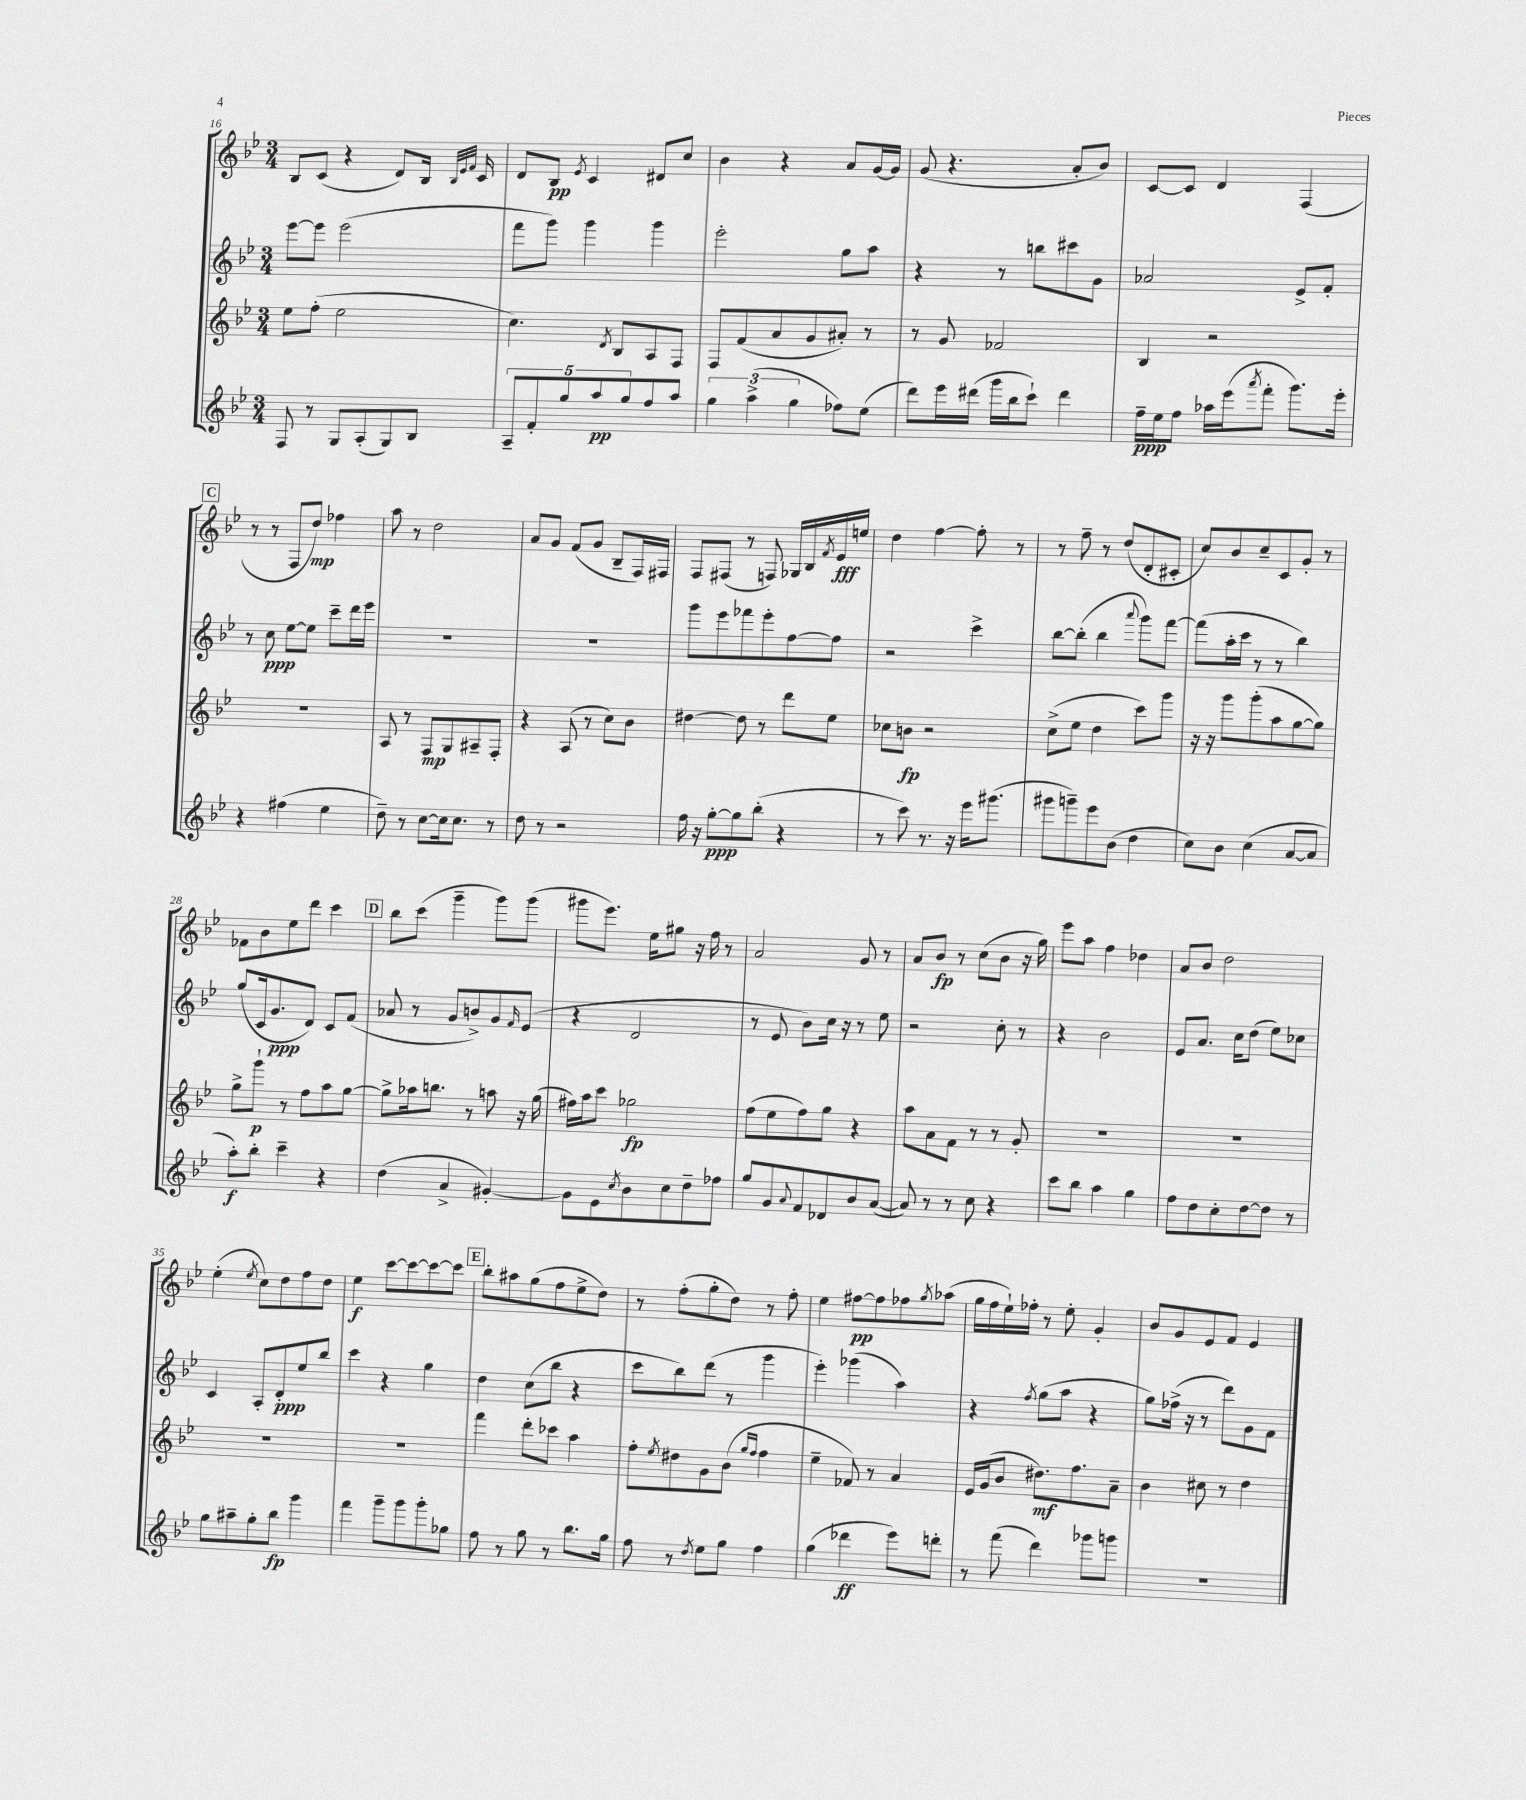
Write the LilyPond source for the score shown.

<<
\new StaffGroup <<
\new Staff = "s0" {
    \clef treble \key bes \major \numericTimeSignature \time 3/4
    bes8 c'8( r4 d'8) bes16 \grace { bes32 ees'32 f'32 } c'16 |
    d'8 bes8\pp \acciaccatura { ees'8 } c'4 dis'8 c''8 |
    bes'4 r4 a'8 g'16~ g'16 |
    g'8( r4. a'8-. bes'8) |
    c'8~ c'8 d'4 f4( |
    \mark \markup { \box "C" } r8 r8 f8 d''8\mp) fes''4 |
    a''8 r8 d''2 |
    a'8 g'8 f'8( g'8 bes8-- f16) fis16 |
    f8 fis8( r8 f8) ges16 bes16 \acciaccatura { f'8 } ees'16\fff e''16 |
    d''4 f''4~ f''8-. r8 |
    r8 f''8-- r8 d''8( d'8-. cis'8-. |
    c''8) bes'8 c''8-- c'8 g'8-. r8 |
    fes'8 bes'8 ees''8 d'''8 c'''4 |
    \mark \markup { \box "D" } bes''8 c'''8( g'''4-- g'''8) g'''8( |
    gis'''8 ees'''8.) ees''16 gis''8 r16 f''16 r8 |
    a'2 g'8 r8 |
    a'8 bes'8\fp r8 c''8( bes'8 r16 g''16) |
    ees'''8 a''8 f''4 des''4 |
    a'8 bes'8 d''2 |
    ees''4-.( \acciaccatura { ees''8 } c''8) d''8 f''8 d''8 |
    ees''4\f c'''8~ c'''8~ c'''8~ c'''8 |
    \mark \markup { \box "E" } bes''8-. ais''8 g''8( f''8 ees''8-> d''8) |
    r8 f''8-.( g''8-. d''8) r8 f''8-. |
    ees''4 fis''8~\pp fis''8 fes''8 \acciaccatura { g''8 } aes''8( |
    g''16 f''16 ees''16-!) fes''16-. r8 ees''8-. g'4-. |
    bes'8 g'8 ees'8 f'8 ees'4 \bar "|." |
}
\new Staff = "s1" {
    \clef treble \key bes \major \numericTimeSignature \time 3/4
    ees'''8~ ees'''8 ees'''2( |
    f'''8 g'''8) g'''4 g'''4 |
    ees'''2-. g''8 a''8 |
    r4 r8 b''8 cis'''8 g'8 |
    aes'2 ees'8-> f'8-. |
    \mark \markup { \box "C" } r8 c''8\ppp ees''8~ ees''8 c'''8-- d'''16 ees'''16 |
    R2. |
    R2. |
    g'''8 ees'''8 fes'''8 ees'''8-. f''8~ f''8 |
    r2 c'''4-> |
    bes''8~ bes''8-.( bes''4 \appoggiatura { a'''8 } g'''8) f'''8~ |
    f'''8( a''16-. c'''16 r8 r8 bes''4) |
    g''8( c'16 g'8.\ppp d'8) c'8 f'8( |
    \mark \markup { \box "D" } aes'8 r8 g'8 b'8->) g'8 \grace { f'16 } ees'8( |
    r4 d'2 |
    r8 ees'8 bes'8) c''16 r16 r8 ees''8 |
    r2 c''8-. r8 |
    r4 bes'2 |
    ees'8 a'8. c''16 d''8( ees''8) ces''8 |
    c'4 a8-. d'8-.\ppp ees''8 bes''8 |
    c'''4 r4 g''4 |
    \mark \markup { \box "E" } d''4 c''8( bes''8 r4 |
    c'''8 bes''8) d'''8( r8 g'''4 |
    ees'''4-.) ges'''4( a''4) |
    r4 \acciaccatura { f''8 } g''8( a''8 r4 |
    g''8) fes''16->( r16 r8 d'''8) g'8 f'8 \bar "|." |
}
\new Staff = "s2" {
    \clef treble \key bes \major \numericTimeSignature \time 3/4
    ees''8 f''8-.( ees''2 |
    c''4.) \acciaccatura { d'8 } bes8 a8 f8 |
    f8 f'8( a'8 g'8 ais'8-.) r8 |
    r8 g'8 fes'2 |
    bes4 r2 |
    \mark \markup { \box "C" } R2. |
    a8 r8 f8\mp g8 ais8-- f8-. |
    r4 a8( r8 c''8) bes'8 |
    dis''4~ dis''8 r8 d'''8 ees''8 |
    ces''8 b'8\fp r2 |
    c''8->( ees''8 d''4 c'''8) g'''8 |
    r16 r16 g'''8 g'''8-.( a''8 g''8~ g''8) |
    g''8-> g'''8-!\p r8 f''8 a''8 g''8~ |
    \mark \markup { \box "D" } g''8-> aes''16 b''8. r8 a''8 r16 g''16( |
    fis''16) a''16 c'''8 ges''2\fp |
    f''8( ees''8 f''8) g''8 r4 |
    a''8 a'8 f'8 r8 r8 g'8-. |
    R2. |
    R2. |
    R2. |
    R2. |
    \mark \markup { \box "E" } f'''4 d'''8-. ces'''8 a''4 |
    f''8-. \acciaccatura { ees''8 } dis''8 g'8 bes'8( \grace { g''16 f''16 } f''4 |
    ees''4-- fes'8) r8 a'4 |
    ees'16 g'16( bes'8 dis''8.\mf) f''8. a'8-- |
    bes'4 cis''8 r8 d''4 \bar "|." |
}
\new Staff = "s3" {
    \clef treble \key bes \major \numericTimeSignature \time 3/4
    f8 r8 g8 a8-.( g8) bes8 |
    \tuplet 5/4 { a8-- f'8-. g''8 a''8\pp g''8 } f''8 a''8 |
    \tuplet 3/2 { g''4 a''4->( g''4 } fes''8) ees''8( |
    d'''8) ees'''16 dis'''16( g'''16 bes''16 c'''8-!) dis'''4 |
    f''16--\ppp ees''16 f''8 aes''16 ees'''16( \acciaccatura { a'''8 } f'''8-. g'''8.) ees'''16-. |
    \mark \markup { \box "C" } r4 fis''4( ees''4 |
    d''8--) r8 c''8~ c''16 c''8. r8 |
    d''8 r8 r2 |
    f''16 r16 g''8~-.\ppp g''8 bes''8-.( r4 |
    r8 c'''8) r8. r16 ees'''16 gis'''8.( |
    gis'''8 g'''8--) ees'''8 bes'8( d''4 |
    c''8) bes'8 c''4( a'8~ a'8 |
    a''8-.\f) bes''8-. c'''4-- r4 |
    \mark \markup { \box "D" } d''4( a'4-> gis'4~-.) |
    gis'8 ees'8 \acciaccatura { c''8 } bes'8 c''8 d''8-- fes''8 |
    g''8 g'8 \appoggiatura { a'8 } f'8 des'8 bes'8 a'8~( |
    a'8) r8 r8 c''8 r4 |
    c'''8 bes''8 a''4 g''4 |
    f''8 d''8 c''8-. d''8~ d''8 r8 |
    g''8 ais''8-- g''8-. bes''8\fp g'''4 |
    f'''4 g'''8-- g'''8 g'''8-. ges''8 |
    \mark \markup { \box "E" } f''8 r8 g''8 r8 bes''8. g''16 |
    f''8 r8 \acciaccatura { d''8 } ees''8 g''8 f''4 |
    g''4( des'''4\ff ees'''8) d'''8-. |
    r8 f'''8( d'''4) ges'''8 g'''8 |
    R2. \bar "|." |
}
>>
>>
\layout { \context { \Score currentBarNumber = #16 } }
